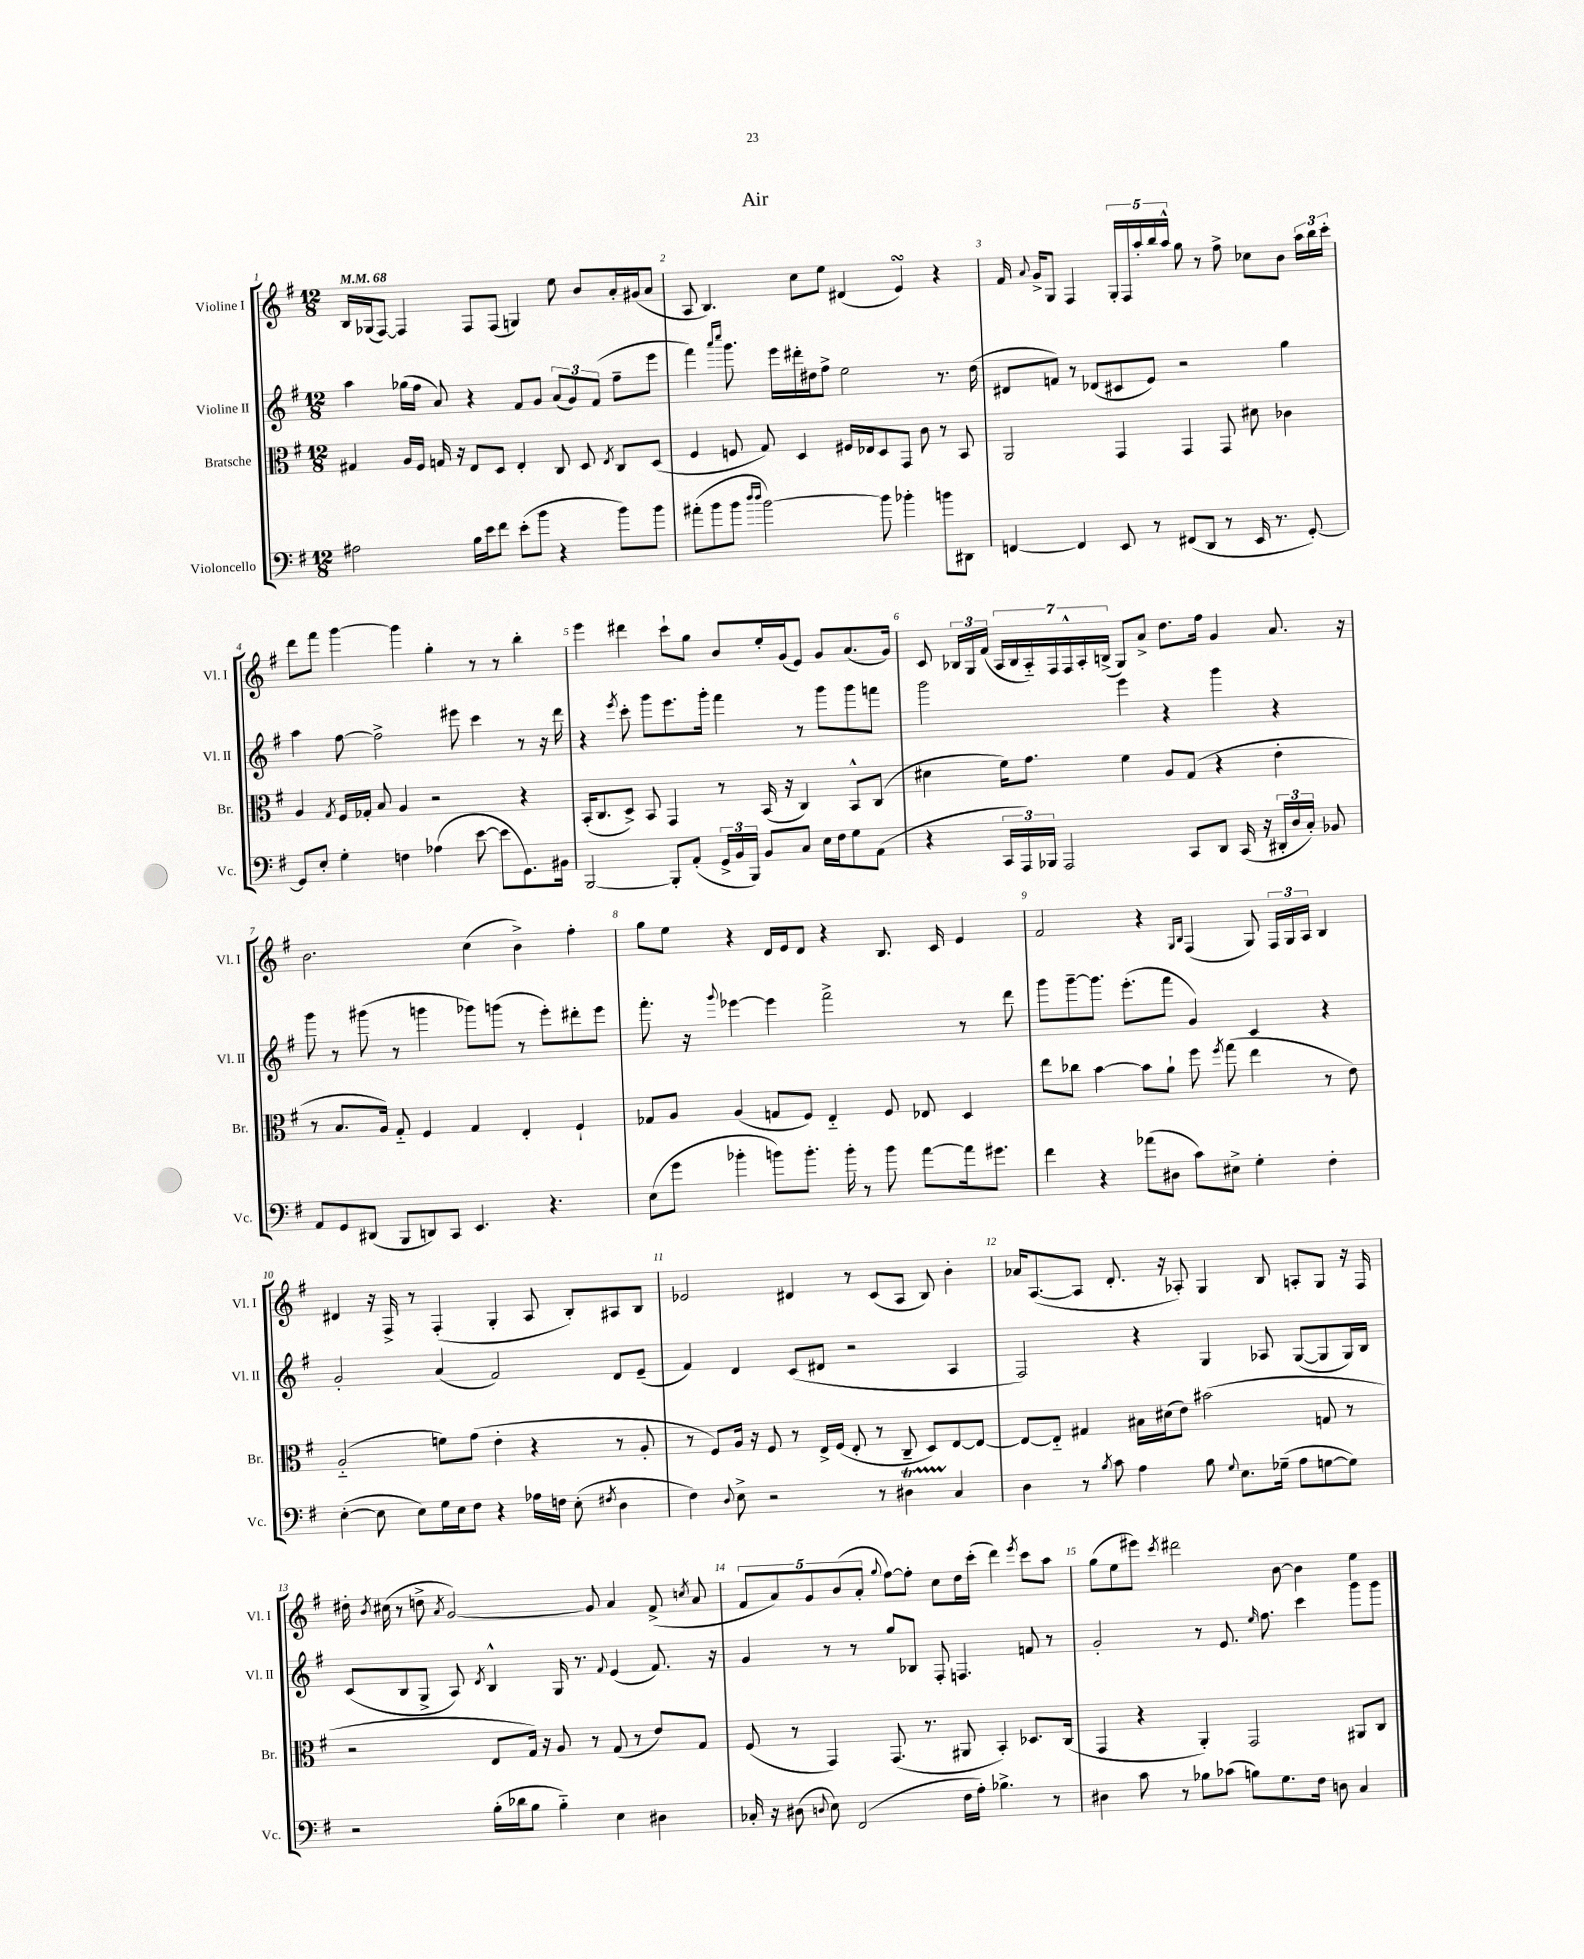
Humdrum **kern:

**kern	**kern	**kern	**kern
*staff4	*staff3	*staff2	*staff1
*clefF4	*clefC3	*clefG2	*clefG2
*k[f#]	*k[f#]	*k[f#]	*k[f#]
*M12/8	*M12/8	*M12/8	*M12/8
*MM68	*MM68	*MM68	*MM68
2A#	4G#	4aa	16B
.	.	.	(16G-
.	.	.	[8F#)
.	16A	(16gg-	4F#]
.	16F#	16ff#	.
.	16G	8a)	.
.	16r	.	.
16B	8E	4r	8F#
16e	.	.	.
8f#	8D	.	(8F#
(8e'	4E'	8f#	4G)
8b	.	8g	.
4r	8C	(12a	8ee
.	.	12g)	.
.	8D	.	8b
.	.	(12f#	.
.	8qE	.	.
8b)	8C	8ff#~	16a'
.	.	.	(16g#
8b	(8D	8eee	8a
=	=	=	=
(8a#'	4F#	4fff#)	8A
8b	.	.	4.B)
.	.	16qqaaa	.
.	.	16qqcccc	.
8b	8F	8.ggg	.
16qqdd	.	.	.
16qqdd	.	.	.
[2b)	8G)	.	.
.	.	16eee	.
.	4D	16ddd#'	8cc
.	.	16dd#	.
.	.	8ff#^	8ee
.	16F#	2ee	(4d#
.	16E-	.	.
8b]	8D	.	.
4b-'	8GG	.	4e)
.	8c	.	.
8b	8r	8.r	4r
8DD#	8BB	.	.
.	.	(16dd#	.
=	=	=	=
[4FF	2AA	8d#	16f#
.	.	.	8qqa
.	.	.	16g^
.	.	8f)	8G
4FF]	.	8r	4F#
.	.	(8d-	.
8EE	4GG	8c#	20G'
.	.	.	20F#
.	.	.	20aa'
8r	.	8e)	.
.	.	.	20bb
.	.	.	20aa^^
(8FF#	4GG	2r	8gg
8DD	.	.	8r
8r	8GG	.	8ff#^
16EE	8d#	.	8cc-
8.r	.	.	.
.	4c-	4gg	8b
[8GG')	.	.	24aa
.	.	.	24bb
.	.	.	24ccc'
=	=	=	=
8GG]	4A	4aa	8ddd
8E'	.	.	8fff#
.	8qG	.	.
4G'	16F#	[8ff#	[4ggg
.	16G-'	.	.
.	8B	2ff#^]	.
4F	4A	.	4ggg]
(4A-	2r	.	4gg'
.	.	8eee#	.
[8e	.	4ccc	8r
8e]	.	.	8r
8.GG)	4r	8r	4bb'
.	.	16r	.
16BB#	.	16ddd	.
=	=	=	=
[2BBB	(16BB'	4r	4eee
.	8.C	.	.
.	.	8qeee	.
.	8D^)	8ccc'	4ddd#
.	8BB	8ggg	.
8BBB']	4GG	8.eee	8ccc`
(8AA'	.	.	8gg
.	.	16ggg'	.
24GG^	8r	4fff#	8b
24BB	.	.	.
24BBB)	.	.	.
8BB	(16BB	.	16ee'
.	16r	.	(16g
8C	4C)	8r	8e)
16E	.	8ggg	8g
16F#	.	.	.
8G	8BB^^	8ggg	(8.a
(8AA	(8C	8fff	.
.	.	.	16g)
=	=	=	=
4r	4d#	2ggg	8c
.	.	.	24B-
.	.	.	24G
.	.	.	(24f#
24CC	16f#)	.	28A
.	.	.	28B-
24AAA)	.	.	.
.	8.g	.	.
.	.	.	28A'~)
24BBB-	.	.	.
.	.	.	28F#
2AAA	.	.	.
.	.	.	28F#^^
.	.	.	28A'
.	.	.	(28B^
.	4f#	4eee	8G)
.	.	.	8a^
.	8A	4r	8.dd
8CC	(8G	.	.
.	.	.	16ff#
8DD	4r	4ggg	4g
(16CC	.	.	.
16r	.	.	.
24DD#'	4e'	4r	8.a
24D	.	.	.
24C')	.	.	.
8BB-	.	.	.
.	.	.	16r
=	=	=	=
8AA	8r	8ggg	2.b
8GG	8.B	8r	.
(8DD#	.	(8ggg#	.
.	16A)	.	.
8BBB	8G'~	8r	.
8DD)	4F#	4ggg	.
8CC	.	.	.
4.EE	4G	8ggg-)	(4cc
.	.	(8ggg	.
.	4E'	8r	4b^)
4.r	.	8eee')	.
.	4F#`	8ddd#'	4ff#'
.	.	8eee	.
=	=	=	=
(8E	8G-	8.fff#'	8gg
8g	8A	.	8ee
.	.	16r	.
.	.	8qqggg	.
4b-'	(4A	[4eee-	4r
8b)	8G	4eee-]	16d
.	.	.	16e
8.b'	8F#)	.	8d
.	4E'~	2fff#^	4r
16b'	.	.	.
8r	.	.	.
8b	8F#	.	8.B
[8a	8E-	.	.
.	.	.	16c
16a]	4D	8r	4e
8.g#	.	.	.
.	.	8ddd	.
=	=	=	=
4f#	8ee	8ggg	2f#
.	8cc-	[8ggg~	.
4r	[4b	8.ggg]	.
.	.	(8.eee'	.
(8a-	8b]	.	4r
8D#	8a`	8fff#	.
.	.	.	16qqG
.	.	.	16qqB
8c)	8ff#	4g)	(4F#
.	8qff#	.	.
8E#^	(8gg	.	.
4G'	4ee	4c	8G)
.	.	.	24F#
.	.	.	24G
.	.	.	24A
4F#'	8r	4r	4B
.	8e)	.	.
=	=	=	=
([4E'	(2A'~	2g'	4d#
8E]	.	.	16r
.	.	.	16F#^
8E)	.	.	8r
16G	8f)	(4a	(4F#'
16E	.	.	.
8F#	(8g	.	.
4r	4e'	2f#)	4G'
16A-	4r	.	8A
16F	.	.	.
(8E'	.	.	8B')
8qF#	.	.	.
4D	8r	8d	8A#
.	8A'	(8e~	8B
=	=	=	=
4F#)	8r	4f#)	2e-
.	8F#)	.	.
8qqD	.	.	.
8E^	16A	4d	.
.	16r	.	.
2r	8F#	.	.
.	8r	(8c	4d#
.	16E^	8d#	.
.	(16F#	.	.
.	8E'	2r	8r
8r	8r	.	(8c
4D#	8C~	.	8A
.	8D)	.	8B)
4C	[8E	4A	4b'
.	8E_	.	.
=	=	=	=
4D	8E_	2F#)	16a-
.	.	.	([8.A
.	8E'~]	.	.
8r	4G#	.	8A]
8qB	.	.	.
8c	.	.	8.d'
4A	16B#	4r	.
.	(16d#	.	16r
.	8e)	.	8A-')
8B	(2b#	4G	4G
8qqG	.	.	.
8.E	.	.	.
.	.	8A-	8B
(16G-~	.	.	.
8A	.	([8G	8A'
[8G	8G	8G]	8G
8G])	8r	16G)	16r
.	.	16B	16F#
=	=	=	=
2r	2r	(8c	16dd#'
.	.	.	8qb
.	.	.	(16cc#
.	.	8B	8r
.	.	8G^	8dd^
.	.	.	8qa
.	.	8A)	[2g)
.	.	8qd	.
(16B'	8E	4B^^	.
16d-	.	.	.
8B	16G)	.	.
.	16r	.	.
4B'~)	8A	16G	.
.	.	8.r	.
.	8r	.	8g]
.	.	8qqf#	.
4E	(8G	(4e	4a
.	8r	.	.
4D#	8e)	8.f#)	(8f#^
.	.	.	8qcc
.	8G	.	8a
.	.	16r	.
=	=	=	=
16C-'	(8F#	4g	10f#
16r	.	.	.
.	.	.	10a)
(8D#	8r	.	.
.	.	.	10g
8qqD	.	.	.
8E)	4GG)	8r	.
.	.	.	(10b
(2FF#	.	8r	.
.	.	.	10a'
.	.	.	8qqgg
.	(8.GG	8gg	[8ff#)
.	.	8B-	8ff#']
.	8.r	.	.
.	.	8F#'	8cc
16F#	8AA#	4.F	16dd
16A')	.	.	(16ccc'
4.B-^	4BB')	.	4ddd)
.	.	.	8qeee
.	8.D-	8f	8ccc
8r	.	8r	8aa
.	(16C	.	.
=	=	=	=
4D#	4GG	2g'	(8gg
.	.	.	8ee
8c	4r	.	8eee#)
.	.	.	8qccc
8r	.	.	2ddd#
8B-	4AA')	8r	.
(8c-	.	8.e	.
8B)	2GG	.	.
.	.	16qqee	.
.	.	8.ff#	.
8.G	.	.	[8b
.	.	4ccc	4b]
16F#	.	.	.
8D	.	.	.
4C	8AA#	8ggg	4ee
.	8C	8ggg	.
==	==	==	==
*-	*-	*-	*-
